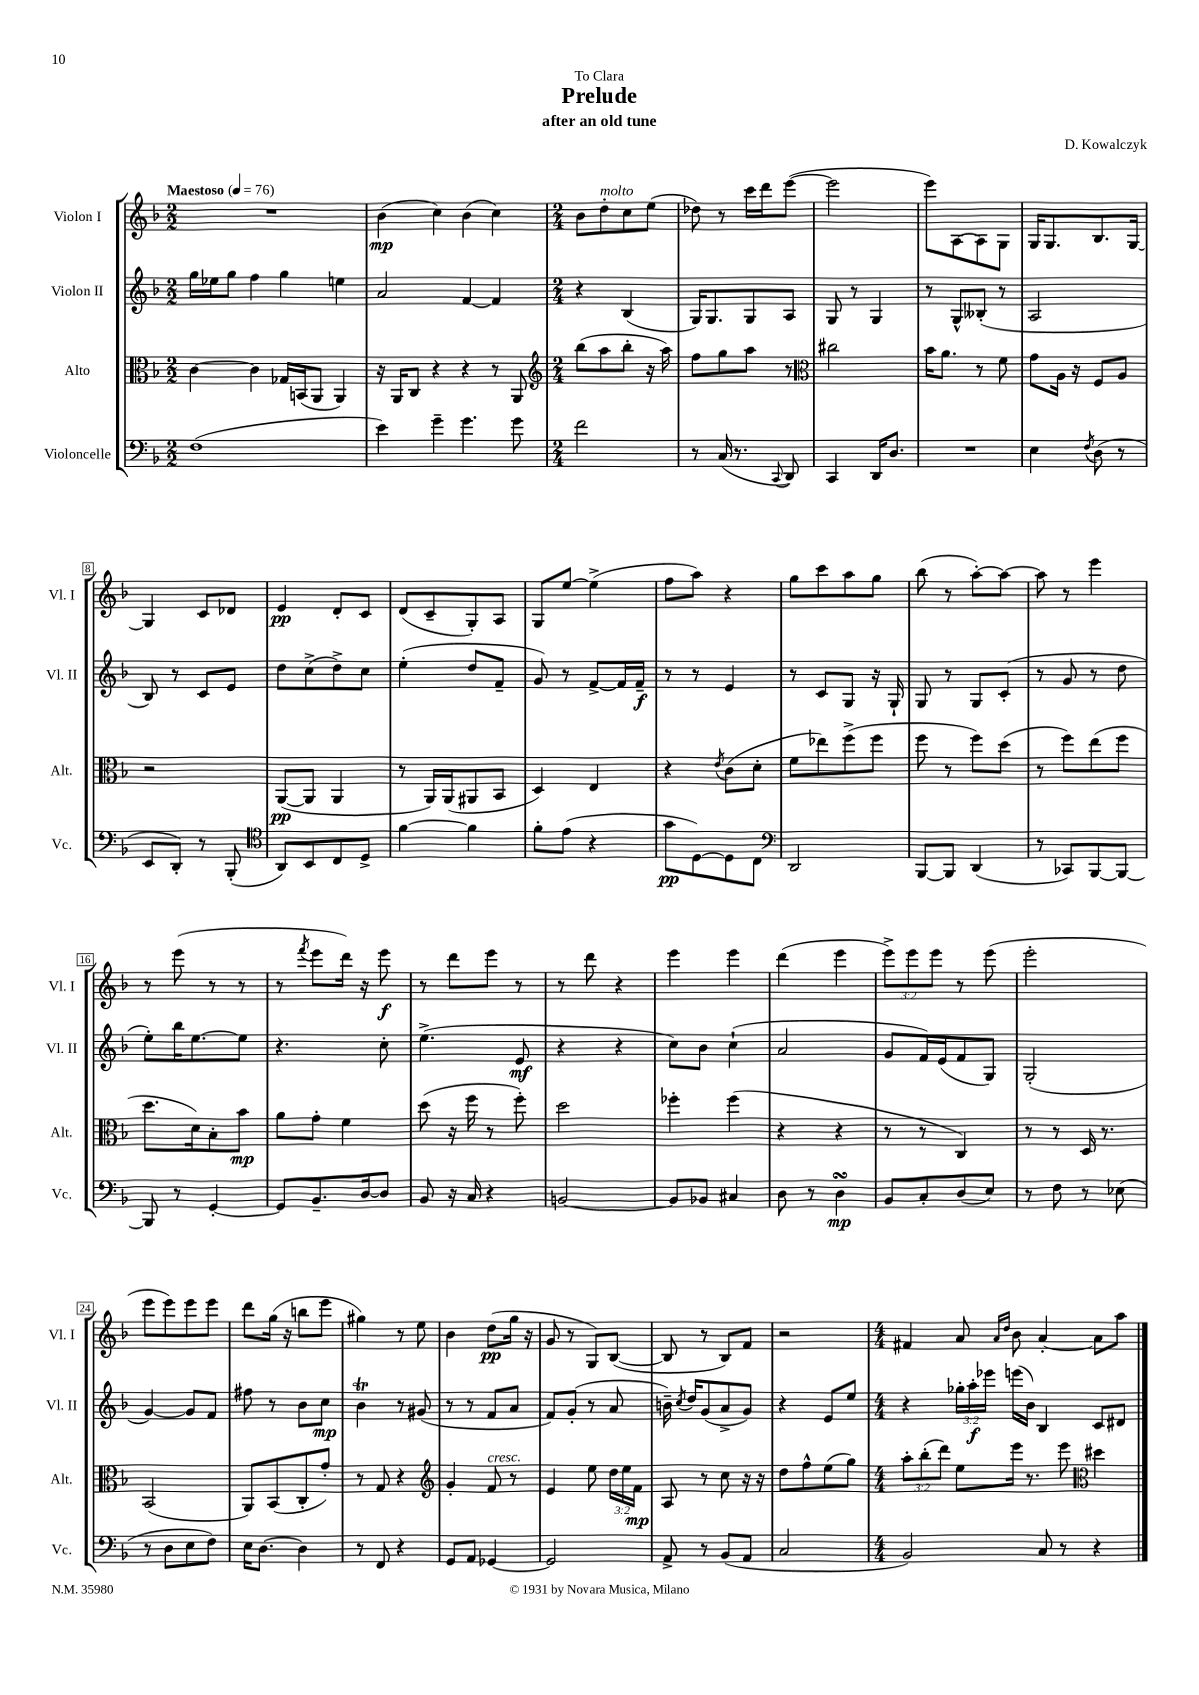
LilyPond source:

\header { title = "Prelude" composer = "D. Kowalczyk" subtitle = "after an old tune" dedication = "To Clara" }
<<
\new StaffGroup <<
\new Staff = "s0" \with { instrumentName = "Violon I" shortInstrumentName = "Vl. I" } {
    \clef treble \key f \major \numericTimeSignature \time 2/2 \override Staff.TupletNumber.text = #tuplet-number::calc-fraction-text \tempo "Maestoso" 4 = 76
    \autoBeamOff R1 |
    bes'4\mp( c''4) bes'4( c''4) |
    \numericTimeSignature \time 2/4 bes'8[ d''8-.^\markup { \italic "molto" } c''8 e''8]( |
    des''8) r8 c'''16[ d'''16 e'''8]~( |
    e'''2 |
    e'''8[) a8~ a8 g8] |
    g16[ g8. bes8. g16]~ |
    g4 c'8[ des'8] |
    e'4\pp d'8[-. c'8] |
    d'8[( c'8-- g8-.) a8] |
    g8[ e''8]~ e''4->( |
    f''8[ a''8]) r4 |
    g''8[ c'''8 a''8 g''8] |
    bes''8( r8 a''8[~-.) a''8]~ |
    a''8 r8 e'''4 |
    r8 e'''8( r8 r8 |
    r8 \acciaccatura { f'''8 } e'''8[ d'''16]) r16 e'''8\f |
    r8 d'''8[ e'''8] r8 |
    r8 d'''8 r4 |
    e'''4 e'''4 |
    d'''4( e'''4 |
    \tuplet 3/2 { e'''8[->) e'''8 e'''8] } r8 e'''8( |
    e'''2-. |
    e'''8[ e'''8) e'''8 e'''8] |
    d'''8[ g''16]( r16 b''8[ e'''8] |
    gis''4) r8 e''8 |
    bes'4 d''8[\pp( g''16] r16 |
    g'8 r8 g8[) bes8]~( |
    bes8 r8 bes8[) f'8] |
    r2 |
    \numericTimeSignature \time 4/4 fis'4 a'8 \grace { a'16[ d''16] } bes'8 a'4~-. a'8[ a''8] \bar "|." |
}
\new Staff = "s1" \with { instrumentName = "Violon II" shortInstrumentName = "Vl. II" } {
    \clef treble \key f \major \numericTimeSignature \time 2/2 \override Staff.TupletNumber.text = #tuplet-number::calc-fraction-text
    \autoBeamOff g''16[ ees''16 g''8] f''4 g''4 e''4 |
    a'2 f'4~ f'4 |
    \numericTimeSignature \time 2/4 r4 bes4( |
    g16[) g8. g8 a8] |
    g8 r8 g4 |
    r8 g8[-^ beses8]-.( r8 |
    a2 |
    bes8) r8 c'8[ e'8] |
    d''8[ c''8->( d''8->) c''8] |
    e''4-.( d''8[ f'8]-- |
    g'8) r8 f'8[~-> f'16 f'16]--\f |
    r8 r8 e'4 |
    r8 c'8[ g8] r16 g16-! |
    g8 r8 g8[ c'8]-.( |
    r8 g'8 r8 d''8 |
    e''8[-.) bes''16 e''8.~ e''8] |
    r4. c''8-. |
    e''4.->( e'8\mf |
    r4 r4 |
    c''8[) bes'8] c''4-!( |
    a'2 |
    g'8[ f'16) e'16( f'8 g8]) |
    g2-.( |
    g'4~) g'8[ f'8] |
    fis''8 r8 bes'8[ c''8]\mp |
    bes'4\trill r8 gis'8( |
    r8 r8 f'8[ a'8] |
    f'8[) g'8]-.( r8 a'8 |
    b'16--) \acciaccatura { c''8 } d''16[ g'8( a'8-> g'8]) |
    r4 e'8[ e''8] |
    \numericTimeSignature \time 4/4 r4 \tuplet 3/2 { ges''16[-. a''16-.\f ees'''16] } e'''16[( bes'16]) bes4 c'8[ dis'8] \bar "|." |
}
\new Staff = "s2" \with { instrumentName = "Alto" shortInstrumentName = "Alt." } {
    \clef alto \key f \major \numericTimeSignature \time 2/2 \override Staff.TupletNumber.text = #tuplet-number::calc-fraction-text
    \autoBeamOff c'4~ c'4 ges16[ b,16( a,8] a,4) |
    r16 a,16[ c8] r4 r4 r8 a,8 |
    \numericTimeSignature \time 2/4 \clef treble bes''8[( a''8 bes''8]-. r16 a''16) |
    f''8[ g''8 a''8] r8 |
    \clef alto cis''2 |
    bes'16[ a'8.] r8 f'8 |
    g'8[ a16] r16 f8[ a8] |
    r2 |
    a,8[~\pp( a,8] a,4 |
    r8 a,16[) a,16( ais,8 bes,8] |
    d4) e4 |
    r4 \acciaccatura { e'8 } c'8[( d'8]-. |
    f'8[ ees''8) f''8->( f''8] |
    f''8 r8 f''8[) d''8]( |
    r8 f''8[) e''8( f''8] |
    d''8.[ d'16) bes8-. bes'8]\mp |
    a'8[ g'8]-. f'4 |
    d''8( r16 f''16 r8 f''8-.) |
    d''2 |
    fes''4-. fes''4( |
    r4 r4 |
    r8 r8 c4) |
    r8 r8 d16 r8. |
    bes,2( |
    a,8[) bes,8( c8-. g'8]-.) |
    r8 g8 r4 |
    \clef treble g'4-. f'8^\markup { \italic "cresc." } r8 |
    e'4 e''8 \tuplet 3/2 { d''16[ e''16 f'16]\mp } |
    a8 r8 c''8 r16 r16 |
    d''8[ f''8-^ e''8( g''8]) |
    \numericTimeSignature \time 4/4 \tuplet 3/2 { a''8[-. bes''8-.( d'''8]) } e''8[ e'''16] r8. e'''8 \clef alto dis''4 \bar "|." |
}
\new Staff = "s3" \with { instrumentName = "Violoncelle" shortInstrumentName = "Vc." } {
    \clef bass \key f \major \numericTimeSignature \time 2/2
    \autoBeamOff f1( |
    e'4) g'4-- g'4. g'8 |
    \numericTimeSignature \time 2/4 f'2 |
    r8 c16( r8. \appoggiatura { c,8 } d,8) |
    c,4 d,16[ d8.] |
    R2 |
    e4 \acciaccatura { f8 } d8( r8 |
    e,8[ d,8]-.) r8 bes,,8-.( |
    \clef tenor a,8[) bes,8 c8 d8]-> |
    f'4~ f'4 |
    f'8[-. e'8]( r4 |
    g'8[\pp d8~) d8 c8] |
    \clef bass d,2 |
    bes,,8[~ bes,,8] d,4( |
    r8 ces,8[) bes,,8~ bes,,8]~ |
    bes,,8 r8 g,4~-. |
    g,8[ bes,8.-- d16~ d8] |
    bes,8 r16 c16 r4 |
    b,2~ |
    b,8[ bes,8] cis4 |
    d8 r8 d4\turn\mp |
    bes,8[ c8-. d8( e8]) |
    r8 f8 r8 ees8( |
    r8 d8[ e8 f8]) |
    e16[ d8.]~ d4 |
    r8 f,8 r4 |
    g,8[ a,8] ges,4~ |
    ges,2 |
    a,8-> r8 bes,8[( a,8] |
    c2 |
    \numericTimeSignature \time 4/4 bes,2) c8 r8 r4 \bar "|." |
}
>>
>>
\layout { \context { \Score \override BarNumber.stencil = #(make-stencil-boxer 0.1 0.3 ly:text-interface::print) } }
